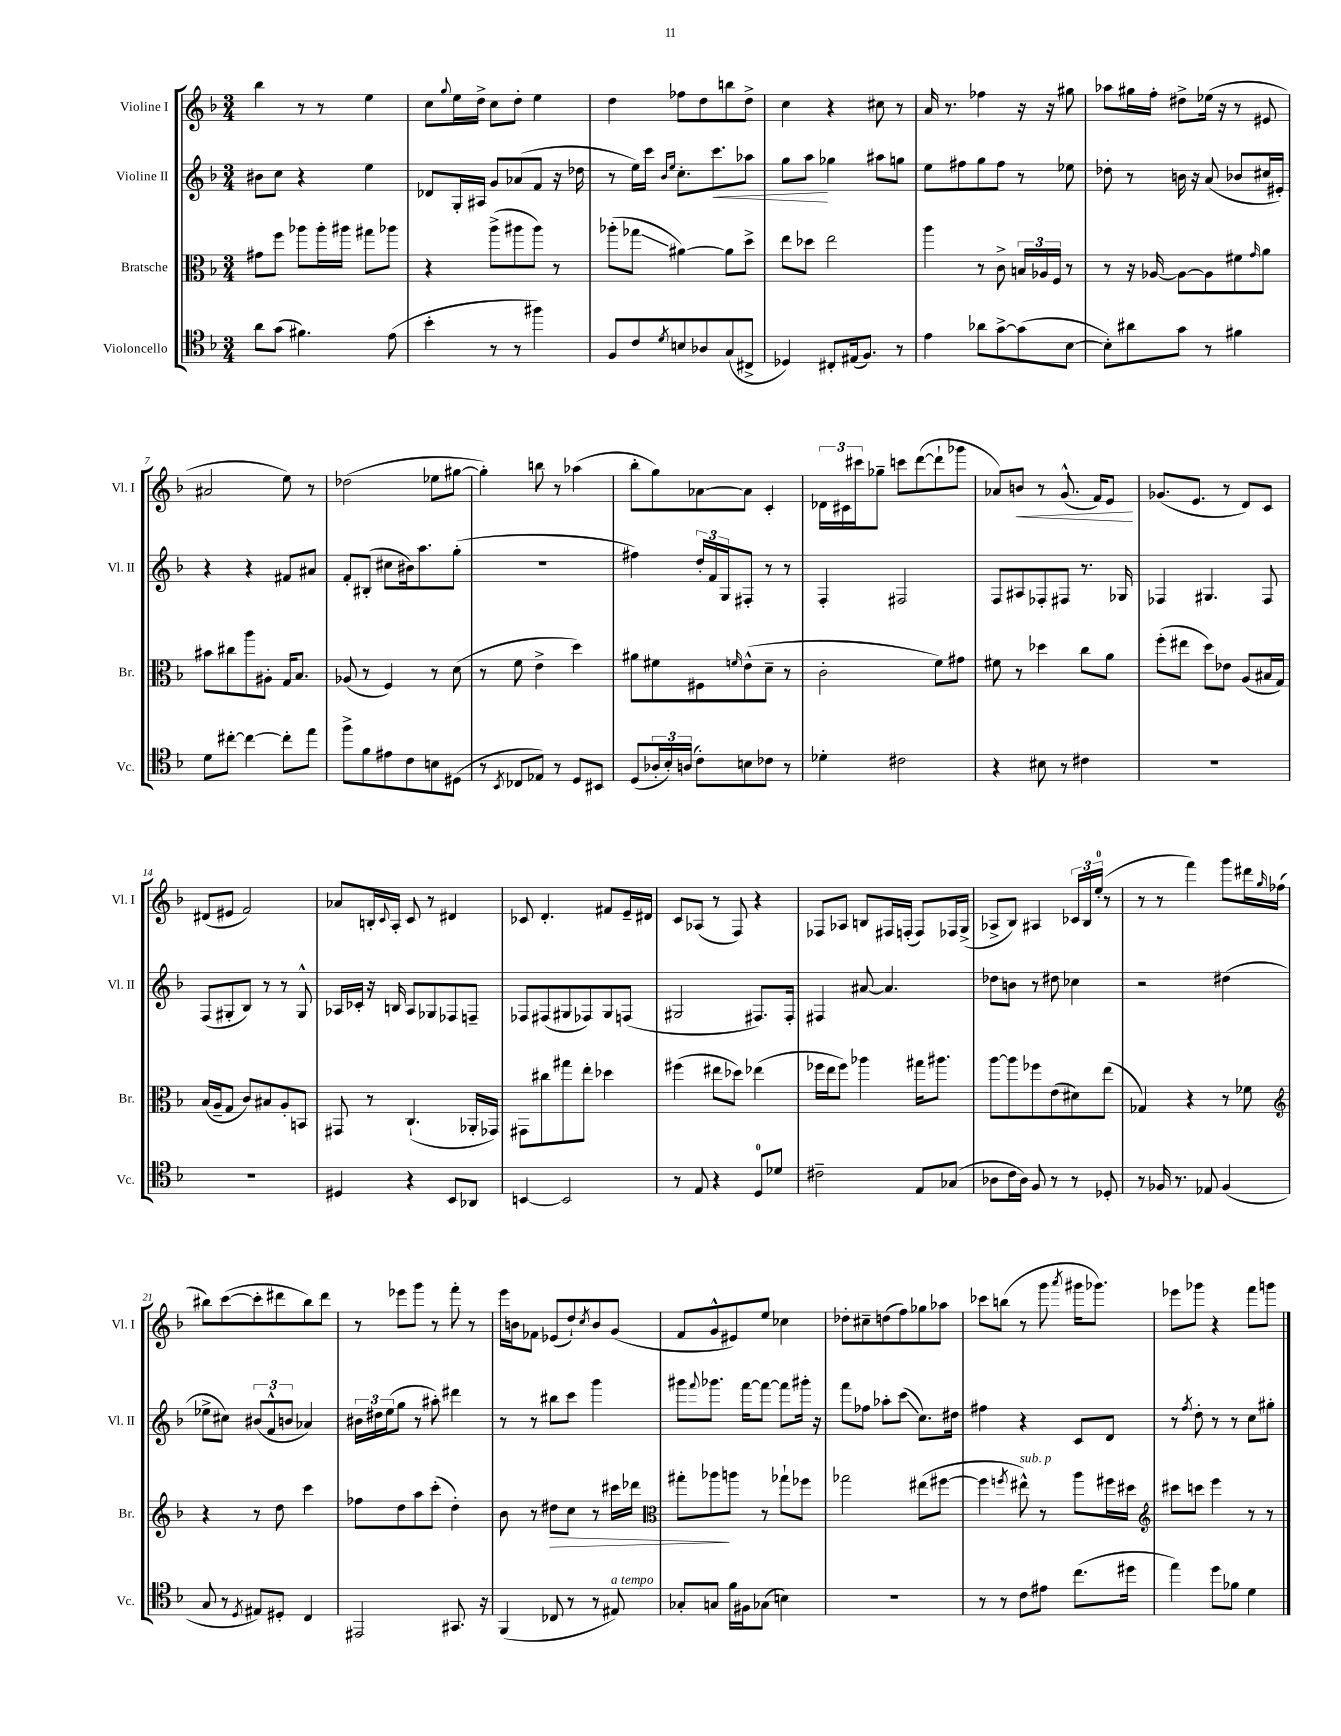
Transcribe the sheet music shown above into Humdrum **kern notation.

**kern	**kern	**kern	**kern
*staff4	*staff3	*staff2	*staff1
*clefC4	*clefC3	*clefG2	*clefG2
*k[b-]	*k[b-]	*k[b-]	*k[b-]
*M3/4	*M3/4	*M3/4	*M3/4
8a	8g#	8b#	4bb-
(8g	8ff	8cc	.
4.f#)	8aa-	4r	8r
.	16aa-'	.	8r
.	16aa#	.	.
.	8gg#	4ee	4ee
(8e	8aa-	.	.
=	=	=	=
4b-'	4r	8d-	8cc
.	.	.	8qqgg
.	.	16G'	16ee
.	.	16A#	16dd^
8r	(8aa^	8g	8cc
8r	8aa#	(8a-	8dd'
4ff#)	8aa#)	8f	4ee
.	8r	16r	.
.	.	16dd-	.
=	=	=	=
8F	(8aa-'	8r	4dd
8c	8gg-	16ee)	.
.	.	16ccc	.
.	.	16qqb-	.
8qd	.	16qqee	.
8B	[4a#)	8.cc'	8ff-
8A-	.	.	8dd
.	.	8.ccc	.
(8G	8a#]	.	8bb
8C#^	8dd^	8aa-	8dd^
=	=	=	=
4D-)	8ee	8gg	4cc
.	8dd-	8aa	.
8C#'	2ee	4gg-	4r
(16E#	.	.	.
8.F)	.	.	.
.	.	8aa#	8cc#
8r	.	8gg	8r
=	=	=	=
4e	4aa	8ee	16a
.	.	.	8.r
.	.	8ff#	.
8a-	8r	8gg	4ff-
[8g^	8c^	8ff#	.
(8g]	24B	8r	16r
.	24A-	.	.
.	.	.	16r
.	24F	.	.
[8B-	8r	8ee-	8gg#
=	=	=	=
8B-'])	8r	8dd-'	8aa-
8a#	16r	8r	16gg#
.	[16A-	.	16ff'
8g	8A-_	16b	8dd#^
.	.	16r	.
8r	8A-]	(8a	(16ee-
.	.	.	16r
4f#	8f#	8b-	8r
.	16qqg	.	.
.	8a	16cc#	8e#
.	.	16e#')	.
=	=	=	=
8d	8b#	4r	2a#
[8cc#'	8cc#	.	.
4cc#_	8aa	4r	.
.	8A#'	.	.
8cc#']	16G	8f#	8ee)
.	8.B-	.	.
8ee	.	8a#	8r
=	=	=	=
8ff^	(8A-	8f'	(2dd-
8f	8r	(8B#'	.
8e#	4F)	8cc#	.
8c	.	16b#)	.
.	.	8.aa	.
8B	8r	.	8ee-
(8D#	(8d	(8gg'	[8gg#
=	=	=	=
8r	8r	2.r	4gg#'])
8qBB-	.	.	.
8C-	8f	.	.
8E-)	4e^	.	8bb
8r	.	.	8r
8D	4dd)	.	(4aa-
8BB#	.	.	.
=	=	=	=
(8D	8a#	4ff#)	8bb-'
24A-'	8f#	.	8gg)
24B-')	.	.	.
(24A	.	.	.
8c')	8F#	24dd'	[8a-
.	.	24f	.
.	.	24G	.
.	16qqf	.	.
8B	(8e^^	8F#'	8a-]
8c-	8d~	8r	4c'
8r	8r	8r	.
=	=	=	=
4d-'	2c'	4F'	24d-
.	.	.	24c#
.	.	.	24ccc#
.	.	.	8gg-~
2c#	.	2F#	8ccc
.	.	.	([8ddd
.	8f)	.	8ddd`]
.	8g#	.	8ggg-
=	=	=	=
4r	8f#	8F	8a-)
.	8r	8A#	8b
8B#	4dd-	8F-'	8r
8r	.	8F#	(8.g^^
4c#	8cc	8.r	.
.	.	.	16f)
.	8a	.	8e
.	.	16G-	.
=	=	=	=
2.r	(8ff'	4F-	(8.g-
.	8ee#	.	.
.	.	.	8.e
.	8dd)	4.G#	.
.	8e-	.	8r
.	(8A	.	8d)
.	16B#	8F-	8c
.	16G)	.	.
=	=	=	=
2.r	(16B-	(8F	(8d#
.	16A~	.	.
.	8G	8G#'	8e#
.	8c)	8B-)	2f)
.	8B#	8r	.
.	8A'	8r	.
.	8BB	8G#^^	.
=	=	=	=
4D#	8GG#	16A-	8a-
.	.	16c-'	.
.	8r	16r	16B'
.	.	.	8qqc
.	.	16B	16A'
4r	(4.C`	8A-	8c
.	.	8G-	8r
8BB-	.	8F-	4d#
8AA-	16AA-'	8F~	.
.	16GG-)	.	.
=	=	=	=
[4BB	8GG#	8F-	8c-
.	8cc#	(8F#	4.d'
2BB]	8gg#	8G#	.
.	8ee'	8F-)	.
.	4dd-	8G#	8f#
.	.	(8F	16e~
.	.	.	16d#
=	=	=	=
8r	(4ff#	2G#	8c
8E	.	.	(8A-
4r	8ee#	.	8r
.	8dd-)	.	8F)
8D	(4ee-	8.F#)	4r
8d-	.	.	.
.	.	16F#'	.
=	=	=	=
2c#~	16ff-	4F#	8F-
.	16ee	.	.
.	8ff-)	.	8A-
.	4aa-	[8a#	8B
.	.	4.a#]	16F#
.	.	.	(16F'
8E	16gg#	.	8F)
.	8.aa#	.	.
(8G-	.	.	16F-
.	.	.	(16G^
=	=	=	=
8A-	[8aa	8dd-	8A-^
16c	8aa]	8b	8B-)
16A-)	.	.	.
8F	8ff-	8r	4A#
8r	(8e	8dd#	.
8r	8d#)	4cc-	24c-
.	.	.	24B-
.	.	.	(24ee'
8D-'	(8ee	.	8r
=	=	=	=
8r	4G-)	2r	8r
16F-	.	.	8r
8.r	.	.	.
.	4r	.	4fff)
8E-	.	.	.
(4F-	8r	(4dd#	8ggg
.	8f-	.	16ddd#
.	.	.	16qqgg
.	.	.	(16ff-
=	=	=	=
*	*clefG2	*	*
8G	4r	8ee-^	8bb#)
8r	.	8cc#)	([8ccc
8qD	.	.	.
8E#)	8r	(12b#	8ccc']
.	.	12f^^	.
8D#'	8dd	.	8ddd#
.	.	12b	.
4C	4ccc	4a-)	8bb#)
.	.	.	8ddd#
=	=	=	=
2EE#	8ff-	24b#	8r
.	.	24dd#	.
.	.	(24ee	.
.	8dd	8gg	8eee-
.	8aa	8r	8ggg
.	(8ccc'	8aa#')	8r
8.GG#	4dd')	4ddd#	8fff'
.	.	.	8r
16r	.	.	.
=	=	=	=
(4FF	8b-	8r	16eee
.	.	.	16b
.	8r	8r	8f-
8C-	8dd#	8bb#	(8e-
8r	8cc	8ccc	8dd`)
.	.	.	8qcc
8r	8r	4ggg	8b
8E#)	16ccc#	.	(8g
.	16ddd-	.	.
=	=	=	=
*	*clefC3	*	*
8G-'	8gg#'	8ggg#	8f
.	.	8qqfff	.
8G	8aa-	8.ggg-	8g^^
16f	8aa	.	8e#)
16F#	.	[16fff	.
(8G-	8r	8fff_	8ee
4B)	8gg-`	8fff]	4cc-
.	8ff-	16ggg#'	.
.	.	16r	.
=	=	=	=
2.r	2gg-	8fff	8dd-'
.	.	8ff-	8cc#~
.	.	8aa-'	(8dd
.	.	(8ccc	8ff)
.	(8ee#	8.cc)	8gg-
.	[8ff#	.	8aa-
.	.	16dd#	.
=	=	=	=
8r	4ff#]	4ff#	8ccc-
8r	.	.	(8bb
.	8qff	.	.
8c	8ee#^^)	4r	8r
8e#	8r	.	8ggg
.	.	.	8qaaa
(8.cc	8aa	8c	16ggg#
.	.	.	8.ggg-)
.	16ff#	8d	.
16dd#	16dd#	.	.
=	=	=	=
*	*clefG2	*	*
4ee)	8ccc#	8r	8eee-
.	.	8qff	.
.	8ccc	8dd'	8ggg-
8dd	4eee	8r	4r
8f-	.	8r	.
4d	8r	8cc	8fff
.	8r	8gg#'	8ggg
==	==	==	==
*-	*-	*-	*-
